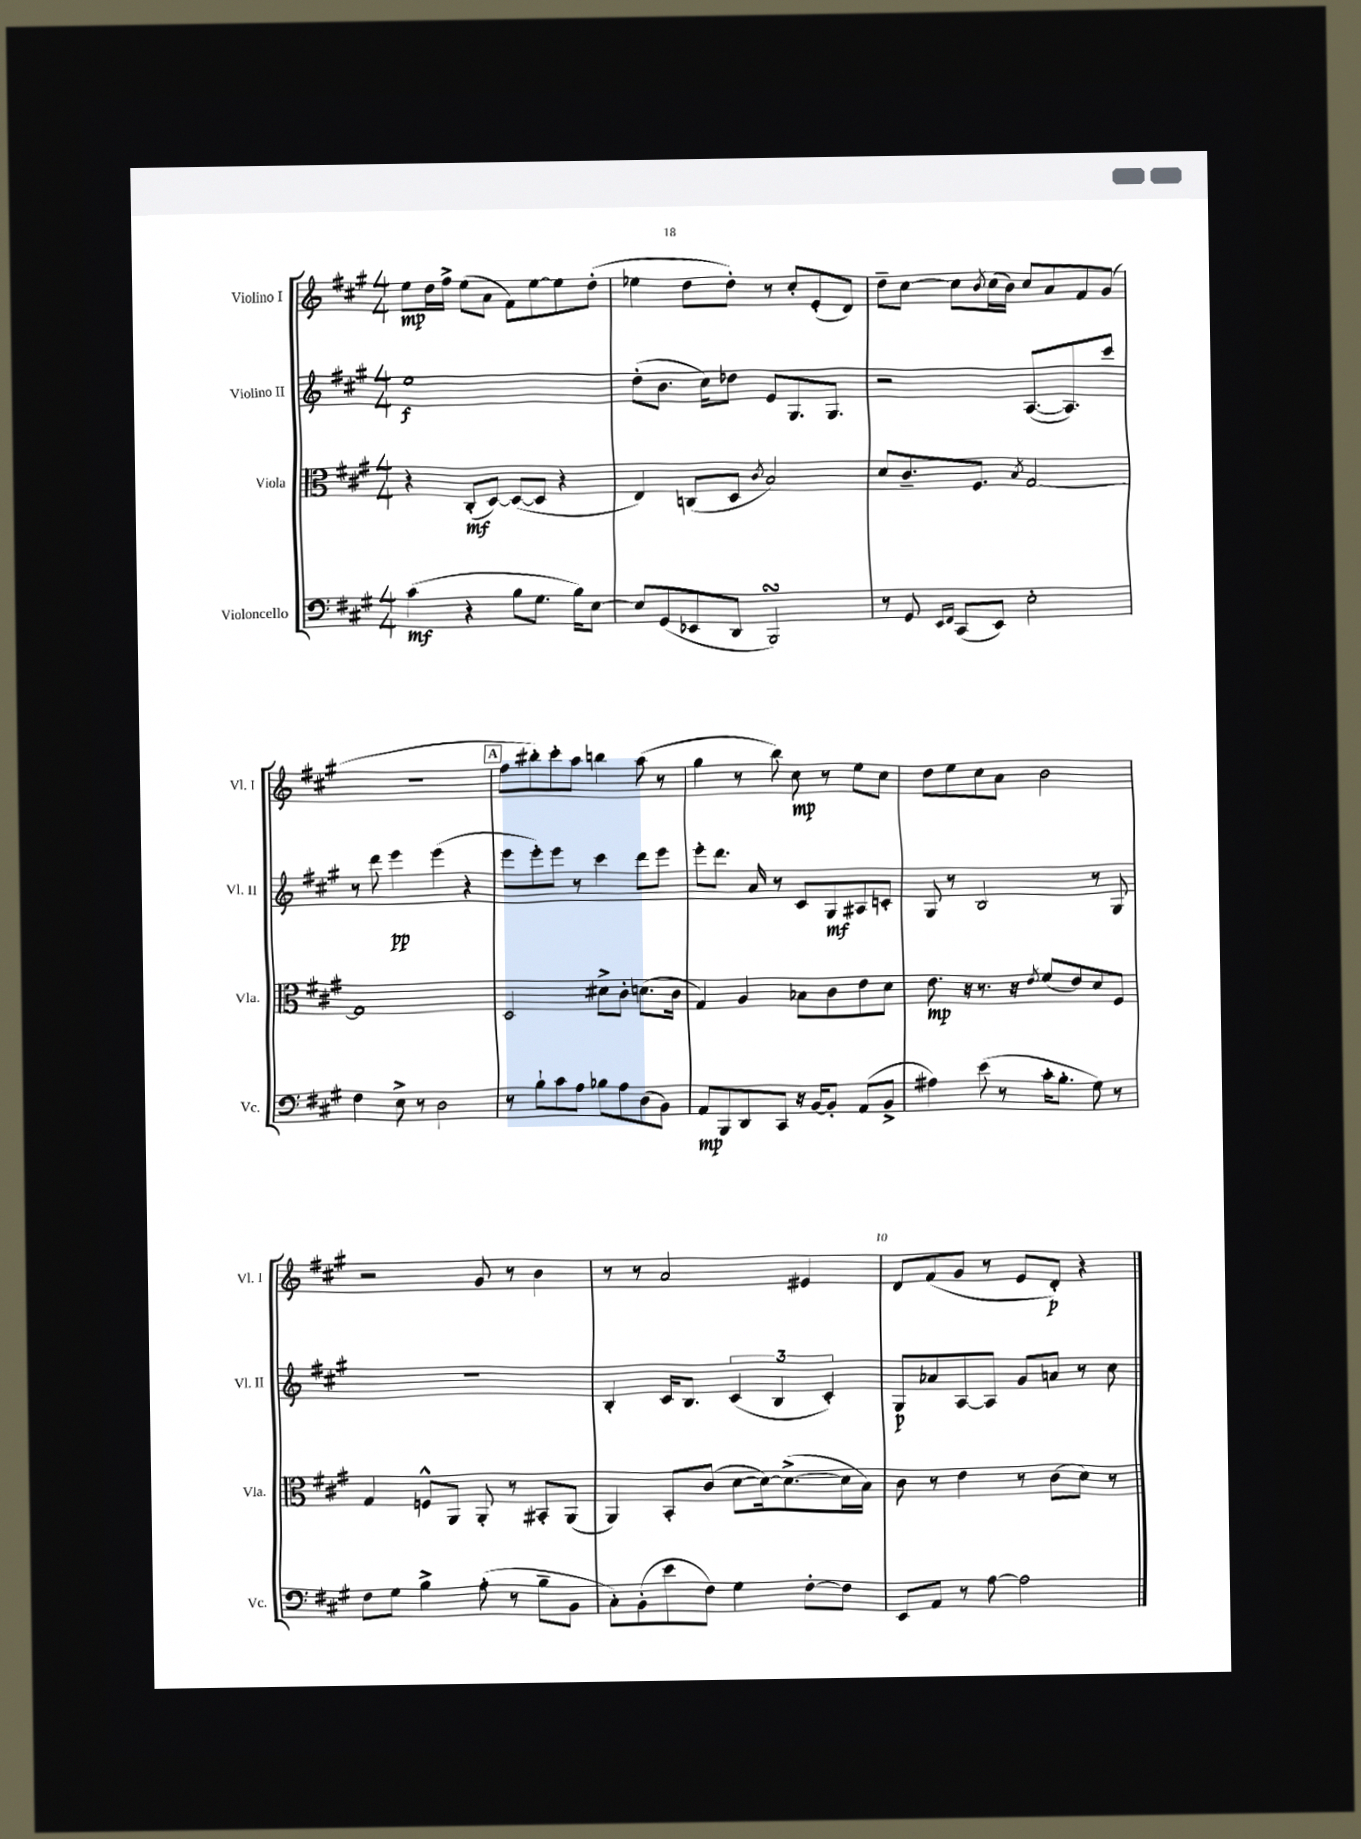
<<
\new StaffGroup <<
\new Staff = "s0" \with { instrumentName = "Violino I" shortInstrumentName = "Vl. I" } {
    \clef treble \key a \major \numericTimeSignature \time 4/4
    e''8\mp d''16 fis''16-> e''8( a'8 fis'8) e''8~ e''8 d''8-.( |
    ees''4 d''8 d''8-.) r8 cis''8-. e'8-.( d'8) |
    d''8-- cis''8~ cis''8 \acciaccatura { b'8 } cis''16( b'16) cis''8 a'8 fis'8 gis'8( |
    r1 |
    \mark \markup { \box "A" } fis''8 bis''8-.) cis'''8-. a''8 b''4 a''8( r8 |
    gis''4 r8 b''8) cis''8\mp r8 e''8 cis''8 |
    d''8 e''8 cis''8 a'8 b'2 |
    r2 gis'8 r8 b'4 |
    r8 r8 a'2 eis'4 |
    d'8 fis'8( gis'8 r8 e'8 d'8-.\p) r4 \bar "|." |
}
\new Staff = "s1" \with { instrumentName = "Violino II" shortInstrumentName = "Vl. II" } {
    \clef treble \key a \major \numericTimeSignature \time 4/4
    e''1\f |
    d''8-.( b'8. cis''16) des''8 e'8 gis8. gis8. |
    r2 a8.~( a8.) cis'''8 |
    r8 d'''8 e'''4\pp e'''4( r4 |
    \mark \markup { \box "A" } e'''8 e'''8-.) e'''8 r8 cis'''4 d'''8 e'''8 |
    e'''8-. d'''8. a'16 r8 cis'8 gis8\mf ais8 c'8-. |
    gis8 r8 b2 r8 gis8 |
    R1 |
    b4-. cis'16 b8. \tuplet 3/2 { cis'4( b4 cis'4-.) } |
    gis8\p aes'8 a8~ a8 gis'8 a'8 r8 cis''8 \bar "|." |
}
\new Staff = "s2" \with { instrumentName = "Viola" shortInstrumentName = "Vla." } {
    \clef alto \key a \major \numericTimeSignature \time 4/4
    r4 cis8-.\mf( d8~) d8~( d8 r4 |
    e4) c8( d8 \acciaccatura { cis'8 } b2) |
    d'8 cis'8.-- fis8. \acciaccatura { b8 } gis2~ |
    gis1 |
    \mark \markup { \box "A" } d2 dis'8-> cis'8-. d'8.( cis'16 |
    gis4) a4 bes8 cis'8 e'8 d'8 |
    e'8.\mp r16 r8. r16 \acciaccatura { e'8 } fis'8( e'8) d'8 fis8 |
    gis4 f8-^ a,8 a,8-. r8 bis,8-. a,8( |
    a,4) b,8-. cis'8( d'8~ d'16~) d'8.~->( d'16 b16) |
    cis'8 r8 e'4 r8 cis'8( d'8) r8 \bar "|." |
}
\new Staff = "s3" \with { instrumentName = "Violoncello" shortInstrumentName = "Vc." } {
    \clef bass \key a \major \numericTimeSignature \time 4/4
    cis'4\mf( r4 b8 gis8. b16) e8~ |
    e8 gis,8( ees,8 d,8 b,,2\turn) |
    r8 gis,8 \grace { e,16 fis,16 } cis,8( e,8) e2-. |
    fis4 e8-> r8 d2 |
    \mark \markup { \box "A" } r8 b8-! cis'8 a8 bes8 a8 d8( b,8) |
    a,8\mp b,,8 d,8 cis,8 r16 b,16~ b,8-. a,8( b,8-> |
    ais4) e'8( r8 cis'16-. b8.-. gis8) r8 |
    fis8 gis8 b4-> a8-.( r8 b8-- b,8 |
    cis8-.) b,8-.( e'8 fis8) gis4 fis8~-. fis8 |
    e,8 a,8 r8 a8~ a2 \bar "|." |
}
>>
>>
\layout { \context { \Score \override BarNumber.break-visibility = ##(#f #t #t) barNumberVisibility = #(every-nth-bar-number-visible 5) } }
